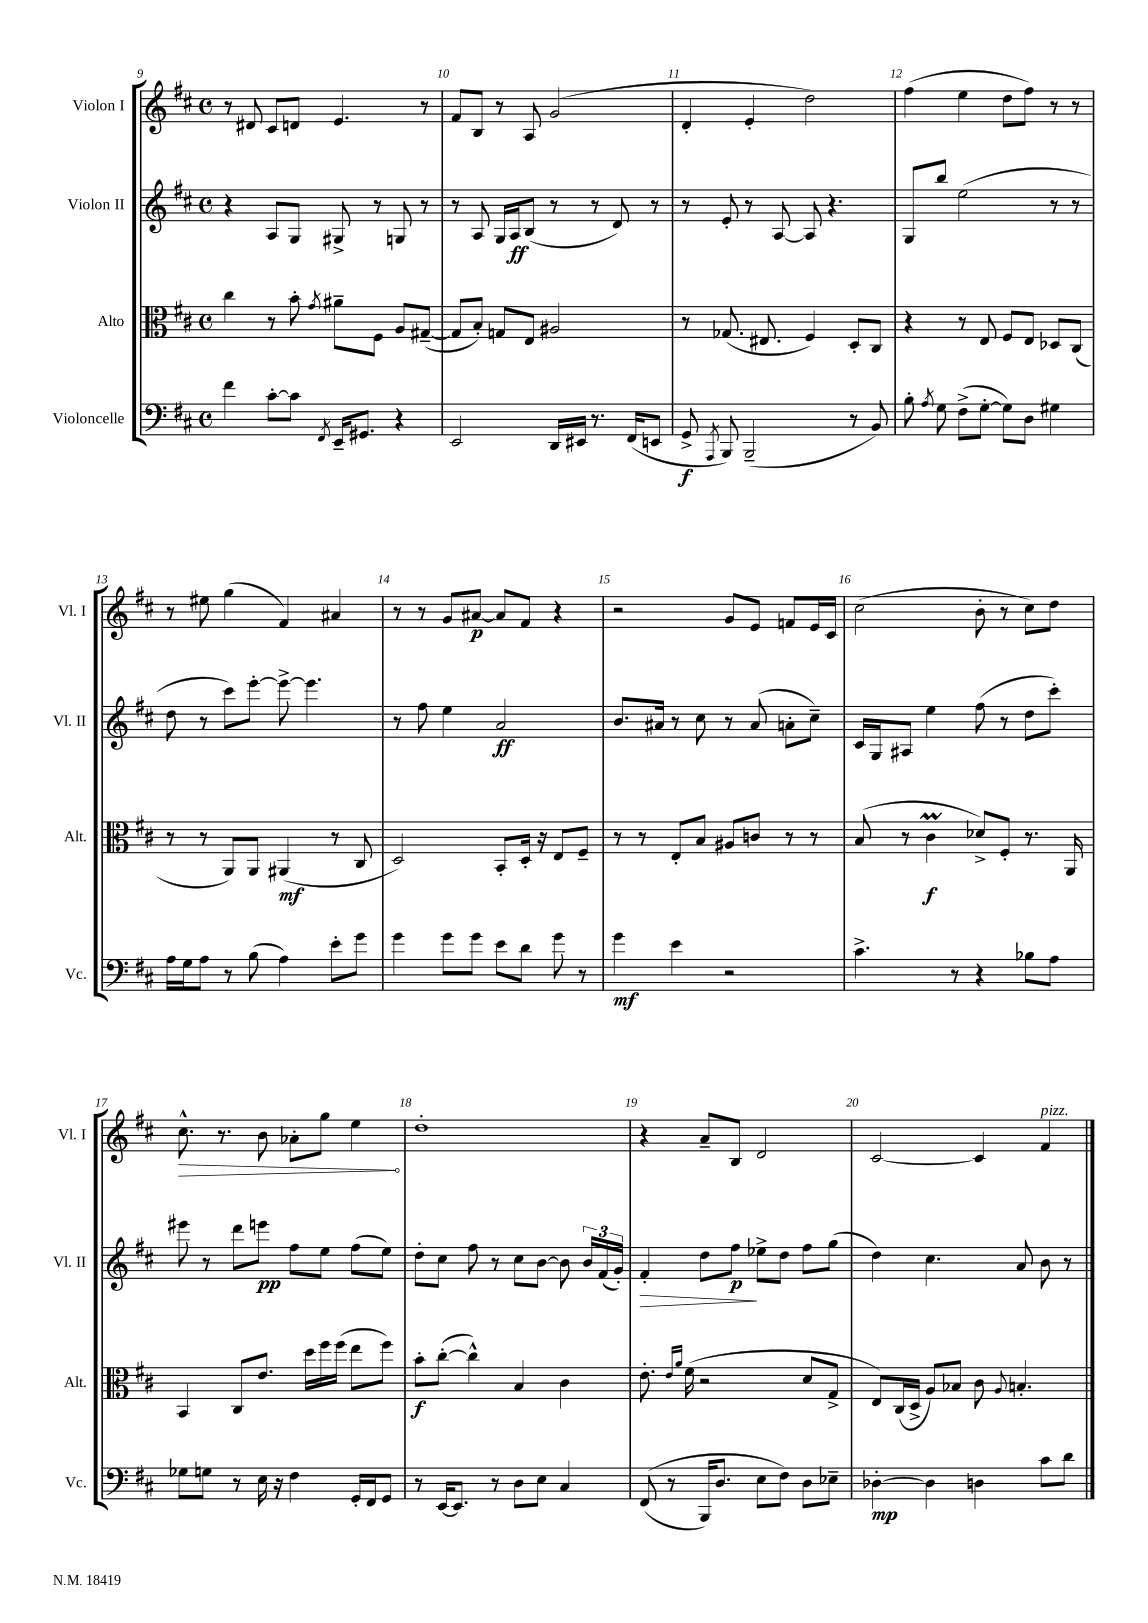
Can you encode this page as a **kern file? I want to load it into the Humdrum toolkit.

**kern	**dynam	**kern	**dynam	**kern	**dynam	**kern	**dynam
*part4	*part4	*part3	*part3	*part2	*part2	*part1	*part1
*staff4	*staff4	*staff3	*staff3	*staff2	*staff2	*staff1	*staff1
*I"Violoncelle	*	*I"Alto	*	*I"Violon II	*	*I"Violon I	*
*I'Vc.	*	*I'Alt.	*	*I'Vl. II	*	*I'Vl. I	*
*clefF4	*	*clefC3	*	*clefG2	*	*clefG2	*
*k[f#c#]	*	*k[f#c#]	*	*k[f#c#]	*	*k[f#c#]	*
*M4/4	*	*M4/4	*	*M4/4	*	*M4/4	*
*met(c)	*	*met(c)	*	*met(c)	*	*met(c)	*
=9	=9	=9	=9	=9	=9	=9	=9
4f#\	.	4cc#\	.	4r	.	8r	.
.	.	.	.	.	.	8d#X/	.
[8c#'\L	.	8r	.	8A/L	.	8c#/L	.
8c#\J]	.	8b'\	.	8G/J	.	8dn/J	.
8qFF#/	.	8qg/	.	.	.	.	.
16EE~/KL	.	8a#X~\L	.	8G#X^/	.	4.e/	.
8.GG#X/J	.	.	.	.	.	.	.
.	.	8F#\J	.	8r	.	.	.
4r	.	8A/L	.	8Gn/	.	.	.
.	.	([8G#X~/J	.	8r	.	8r	.
=10	=10	=10	=10	=10	=10	=10	=10
2EE/	.	8G#/L]	.	8r	.	8f#/L	.
.	.	8B'/J)	.	8A/	.	8B/J	.
.	.	8Gn/L	.	16G/LL	.	8r	.
.	.	.	.	16A/J	ff	.	.
.	.	8E/J	.	(8B/J	.	8A/	.
16DD/LL	.	2A#X/	.	8r	.	(2g/	.
16EE#X/JJ	.	.	.	.	.	.	.
8.r	.	.	.	8r	.	.	.
.	.	.	.	8d/)	.	.	.
(16FF#/KL	.	.	.	.	.	.	.
8EEn/J	.	.	.	8r	.	.	.
=11	=11	=11	=11	=11	=11	=11	=11
8GG^/	f	8r	.	8r	.	4d'/	.
8qAAA/	.	.	.	.	.	.	.
8BBB/)	.	(8.G-X/	.	8e'/	.	.	.
(2BBB~/	.	.	.	8r	.	4e'/	.
.	.	8.E#X/	.	.	.	.	.
.	.	.	.	[8A/	.	.	.
.	.	4F#/)	.	8A/]	.	2dd\)	.
.	.	.	.	4.r	.	.	.
8r	.	8D'/L	.	.	.	.	.
8BB/)	.	8C#/J	.	.	.	.	.
=12	=12	=12	=12	=12	=12	=12	=12
8B'\	.	4r	.	8G/L	.	(4ff#\	.
8qA/	.	.	.	.	.	.	.
8G\	.	.	.	8bb/J	.	.	.
(8F#^\L	.	8r	.	(2ee\	.	4ee\	.
[8G'\J	.	8E/	.	.	.	.	.
8G\L])	.	8F#/L	.	.	.	8dd\L	.
8D\J	.	8E/J	.	.	.	8ff#\J)	.
4G#X\	.	8D-X/L	.	8r	.	8r	.
.	.	(8C#/J	.	8r	.	8r	.
!!LO:LB:g=z
=13	=13	=13	=13	=13	=13	=13	=13
16A\LL	.	8r	.	8dd\	.	8r	.
16G\J	.	.	.	.	.	.	.
8A\J	.	8r	.	8r	.	8ee#X\	.
8r	.	8AA/L)	.	8ccc#\L)	.	(4gg\	.
(8B\	.	8AA/J	.	[8eee'\J	.	.	.
4A\)	.	(4AA#X/	mf	8eee^\_	.	4f#/)	.
.	.	.	.	4.eee\]	.	.	.
8e'\L	.	8r	.	.	.	4a#X/	.
8g\J	.	8C#/	.	.	.	.	.
=14	=14	=14	=14	=14	=14	=14	=14
4g\	.	2D/)	.	8r	.	8r	.
.	.	.	.	8ff#\	.	8r	.
8g\L	.	.	.	4ee\	.	8g/L	.
8g\J	.	.	.	.	.	[8a#X/J	p
8e\L	.	8BB'/L	.	2a/	ff	8a#/L]	.
8d\J	.	16D'/Jk	.	.	.	8f#/J	.
.	.	16r	.	.	.	.	.
8g\	.	8E/L	.	.	.	4r	.
8r	.	8F#~/J	.	.	.	.	.
=15	=15	=15	=15	=15	=15	=15	=15
4g\	mf	8r	.	8.b/L	.	2r	.
.	.	8r	.	.	.	.	.
.	.	.	.	16a#X/Jk	.	.	.
4e\	.	8E'/L	.	8r	.	.	.
.	.	8B/J	.	8cc#\	.	.	.
2r	.	8A#X/L	.	8r	.	8g/L	.
.	.	8cn/J	.	(8a#/	.	8e/J	.
.	.	8r	.	8an'\L	.	8fn/L	.
.	.	8r	.	8cc#~\J)	.	16e/L	.
.	.	.	.	.	.	16c#/JJ	.
=16	=16	=16	=16	=16	=16	=16	=16
4.c#^\	.	(8B/	.	16c#/LL	.	(2cc#\	.
.	.	.	.	16G/J	.	.	.
.	.	8r	.	8A#X/J	.	.	.
.	.	4c#m\	f	4ee\	.	.	.
8r	.	.	.	.	.	.	.
4r	.	8d-X^/L)	.	(8ff#\	.	8b'\	.
.	.	8F#'/J	.	8r	.	8r	.
8B-X\L	.	8.r	.	8dd\L	.	8cc#\L)	.
8A\J	.	.	.	8ccc#'\J)	.	8dd\J	.
.	.	16AA/	.	.	.	.	.
!!LO:LB:g=z
=17	=17	=17	=17	=17	=17	=17	=17
!	!	!	!	!	!	!	!LO:HP:b
8G-X\L	.	4BB/	.	8eee#X\	.	8.cc#^^\	>
8Gn\J	.	.	.	8r	.	.	.
.	.	.	.	.	.	8.r	.
8r	.	8C#/L	.	8ddd\L	.	.	.
16E\	.	8.e/J	.	8eeen\J	pp	8b\	.
16r	.	.	.	.	.	.	.
4F#\	.	.	.	8ff#\L	.	8a-X'\L	.
.	.	16dd\LL	.	.	.	.	.
.	.	16ff#\	.	8ee\J	.	8gg\J	.
.	.	(16ff#\JJ	.	.	.	.	.
16GG'/LL	.	8ee\L	.	(8ff#\L	.	4ee\	.
16FF#/J	.	.	.	.	.	.	.
8GG/J	.	8ff#\J)	.	8ee\J)	.	.	.
.	.	.	.	.	.	.	]
=18	=18	=18	=18	=18	=18	=18	=18
8r	.	8b'\L	f	8dd'\L	.	1dd'	.
[16EE/KL	.	([8cc#'\J	.	8cc#\J	.	.	.
8.EE/J]	.	.	.	.	.	.	.
.	.	4cc#^^\])	.	8ff#\	.	.	.
8r	.	.	.	8r	.	.	.
8D\L	.	4B/	.	8cc#\L	.	.	.
8E\J	.	.	.	[8b\J	.	.	.
4C#/	.	4c#\	.	8b\]	.	.	.
.	.	.	.	24b/LL	.	.	.
.	.	.	.	(24f#/	.	.	.
.	.	.	.	24g'/JJ)	.	.	.
=19	=19	=19	=19	=19	=19	=19	=19
!	!	!	!	!	!LO:HP:b	!	!
((8FF#/	.	8.e'\	.	4f#'/	>	4r	.
8r	.	.	.	.	.	.	.
.	.	16qqe/LL	.	.	.	.	.
.	.	16qqa/JJ	.	.	.	.	.
.	.	(16f#\	.	.	.	.	.
16BBB/KL)	.	2r	.	8dd\L	.	8a~/L	.
8.D/J	.	.	.	.	.	.	.
.	.	.	.	8ff#\J	p	8B/J	.
8E\L	.	.	.	8ee-X^\L	]	2d/	.
8F#\J)	.	.	.	8dd\J	.	.	.
8D\L	.	8d/L	.	8ff#\L	.	.	.
8E-X~\J	.	8G^/J	.	(8gg\J	.	.	.
=20	=20	=20	=20	=20	=20	=20	=20
[4D-X'\	mp	8E/L)	.	4dd\)	.	[2c#/	.
.	.	(16C#/L	.	.	.	.	.
.	.	16D^/JJ	.	.	.	.	.
4D-\]	.	8A/L)	.	4.cc#\	.	.	.
.	.	8B-X/J	.	.	.	.	.
4Dn\	.	8c#\	.	.	.	4c#/]	.
.	.	8qqA/	.	.	.	.	.
.	.	4.Bn'/	.	8a/	.	.	.
!	!	!	!	!	!	!LO:TX:a:i:t=pizz.	!
8c#\L	.	.	.	8b\	.	4f#/	.
8d\J	.	.	.	8r	.	.	.
==	==	==	==	==	==	==	==
*-	*-	*-	*-	*-	*-	*-	*-
